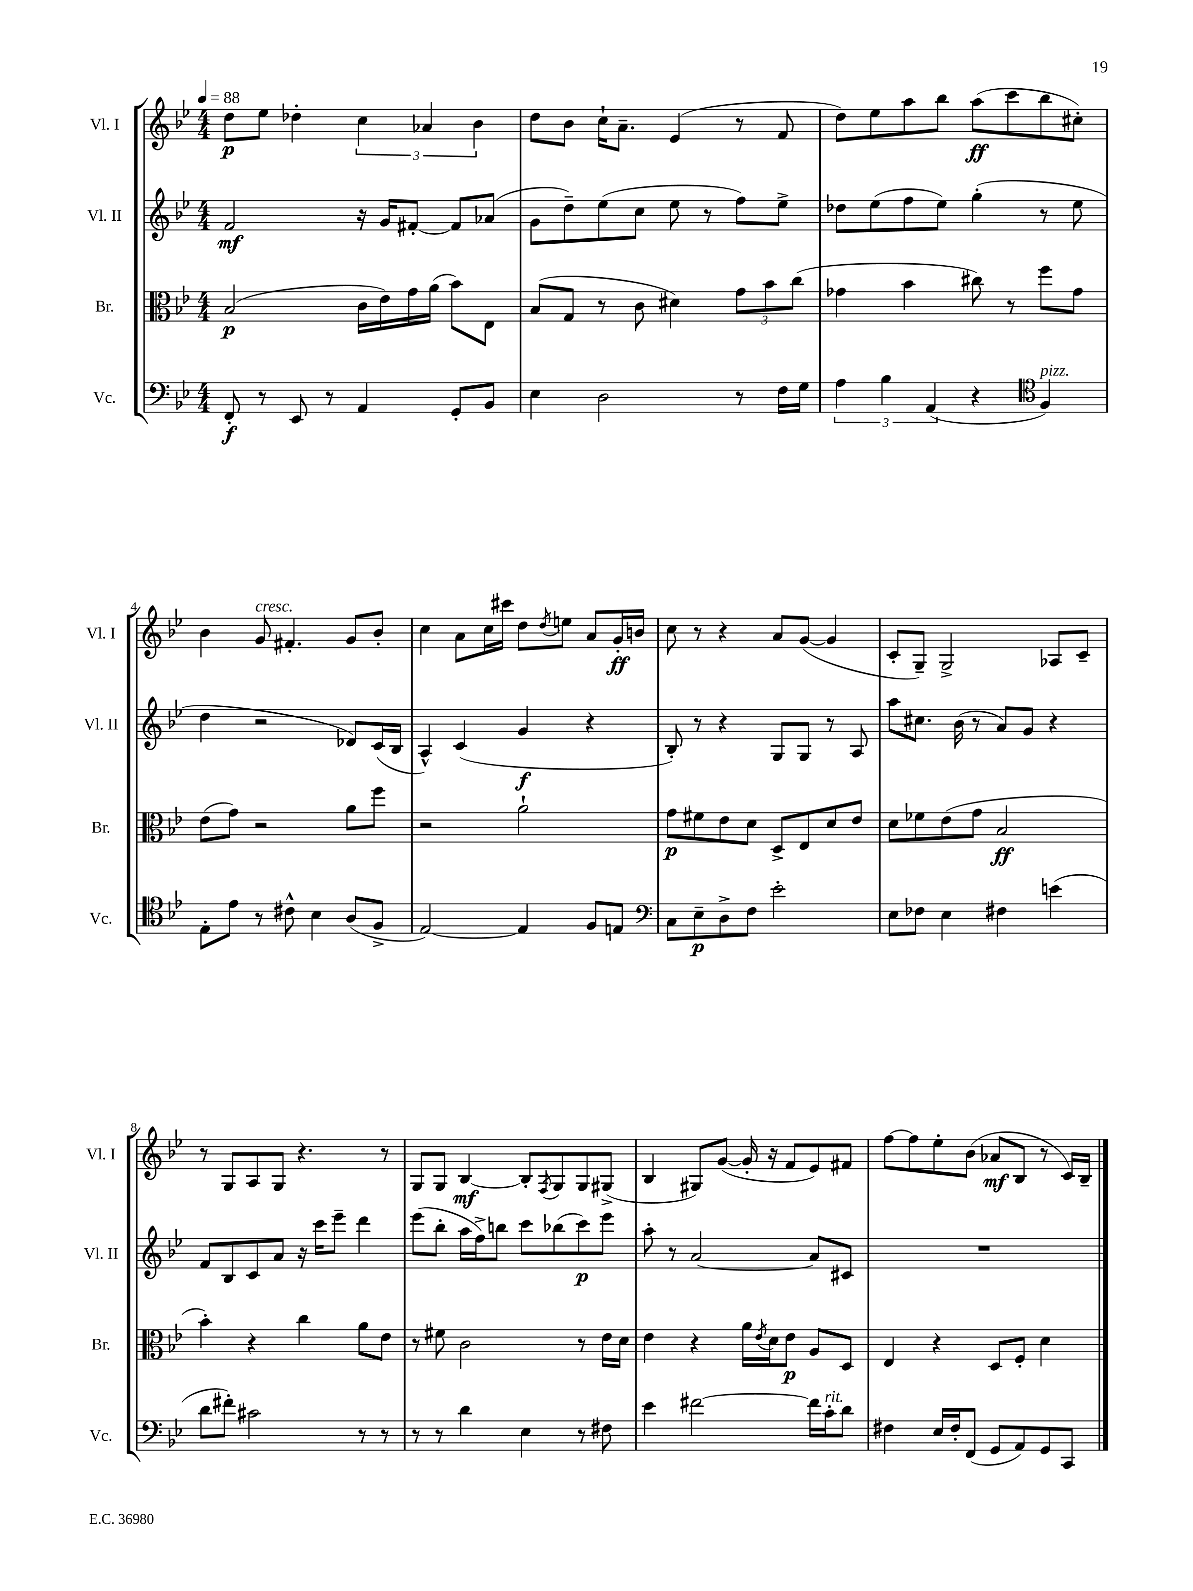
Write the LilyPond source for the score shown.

<<
\new StaffGroup <<
\new Staff = "s0" \with { instrumentName = "Vl. I" shortInstrumentName = "Vl. I" } {
    \clef treble \key bes \major \numericTimeSignature \time 4/4 \tempo 4 = 88
    d''8\p ees''8 des''4-. \tuplet 3/2 { c''4 aes'4 bes'4 } |
    d''8 bes'8 c''16-! a'8.-- ees'4( r8 f'8 |
    d''8) ees''8 a''8 bes''8 a''8\ff( c'''8 bes''8 cis''8-.) |
    bes'4 g'8^\markup { \italic "cresc." } fis'4.-. g'8 bes'8-. |
    c''4 a'8 c''16 cis'''16 d''8 \acciaccatura { d''8 } e''8 a'8 g'16-.\ff b'16 |
    c''8 r8 r4 a'8 g'8~( g'4 |
    c'8-. g8--) g2-> aes8 c'8-- |
    r8 g8 a8 g8 r4. r8 |
    g8 g8 bes4~\mf bes8-. \acciaccatura { f8 } g8 g8 gis8->( |
    bes4 gis8) g'8~( g'16-. r16 f'8 ees'8) fis'8 |
    f''8~ f''8 ees''8-. bes'8( aes'8\mf bes8 r8 c'16) bes16-- \bar "|." |
}
\new Staff = "s1" \with { instrumentName = "Vl. II" shortInstrumentName = "Vl. II" } {
    \clef treble \key bes \major \numericTimeSignature \time 4/4
    f'2\mf r16 g'16 fis'8~-. fis'8 aes'8( |
    g'8 d''8--) ees''8( c''8 ees''8 r8 f''8) ees''8-> |
    des''8 ees''8( f''8 ees''8) g''4-.( r8 ees''8 |
    d''4 r2 des'8) c'16( bes16 |
    a4-^) c'4( g'4\f r4 |
    bes8-.) r8 r4 g8 g8 r8 a8 |
    a''8 cis''8. bes'16( r8 a'8) g'8 r4 |
    f'8 bes8 c'8 a'8 r16 c'''16 ees'''8-- d'''4 |
    ees'''8( bes''8-. a''16 f''16->) b''8 c'''8 bes''8( c'''8\p) ees'''8 |
    a''8-. r8 a'2~ a'8 cis'8 |
    R1 \bar "|." |
}
\new Staff = "s2" \with { instrumentName = "Br." shortInstrumentName = "Br." } {
    \clef alto \key bes \major \numericTimeSignature \time 4/4
    bes2\p( c'16 ees'16) g'16 a'16( bes'8) ees8 |
    bes8( g8 r8 c'8 dis'4) \tuplet 3/2 { g'8 bes'8 c''8( } |
    ges'4 bes'4 cis''8) r8 f''8 ges'8 |
    ees'8( g'8) r2 a'8 f''8 |
    r2 a'2-! |
    g'8\p fis'8 ees'8 d'8 d8-> ees8 d'8 ees'8 |
    d'8 fes'8 ees'8( g'8 bes2\ff |
    bes'4-.) r4 c''4 a'8 ees'8 |
    r8 fis'8 c'2 r8 ees'16 d'16 |
    ees'4 r4 a'16 \acciaccatura { ees'8 } d'16 ees'8\p a8 d8 |
    ees4 r4 d8 f8-. d'4 \bar "|." |
}
\new Staff = "s3" \with { instrumentName = "Vc." shortInstrumentName = "Vc." } {
    \clef bass \key bes \major \numericTimeSignature \time 4/4
    f,8-.\f r8 ees,8 r8 a,4 g,8-. bes,8 |
    ees4 d2 r8 f16 g16 |
    \tuplet 3/2 { a4 bes4 a,4( } r4 \clef tenor f4^\markup { \italic "pizz." }) |
    ees8-. ees'8 r8 cis'8-^ bes4 a8( f8-> |
    ees2~) ees4 f8 e8 |
    \clef bass c8 ees8--\p d8-> f8 ees'2-. |
    ees8 fes8 ees4 fis4 e'4( |
    d'8 fis'8-.) cis'2 r8 r8 |
    r8 r8 d'4 ees4 r8 fis8 |
    ees'4 fis'2~ fis'16 c'16-.^\markup { \italic "rit." } d'8 |
    fis4 ees16 fis16-. f,8( g,8 a,8) g,8 c,8 \bar "|." |
}
>>
>>
